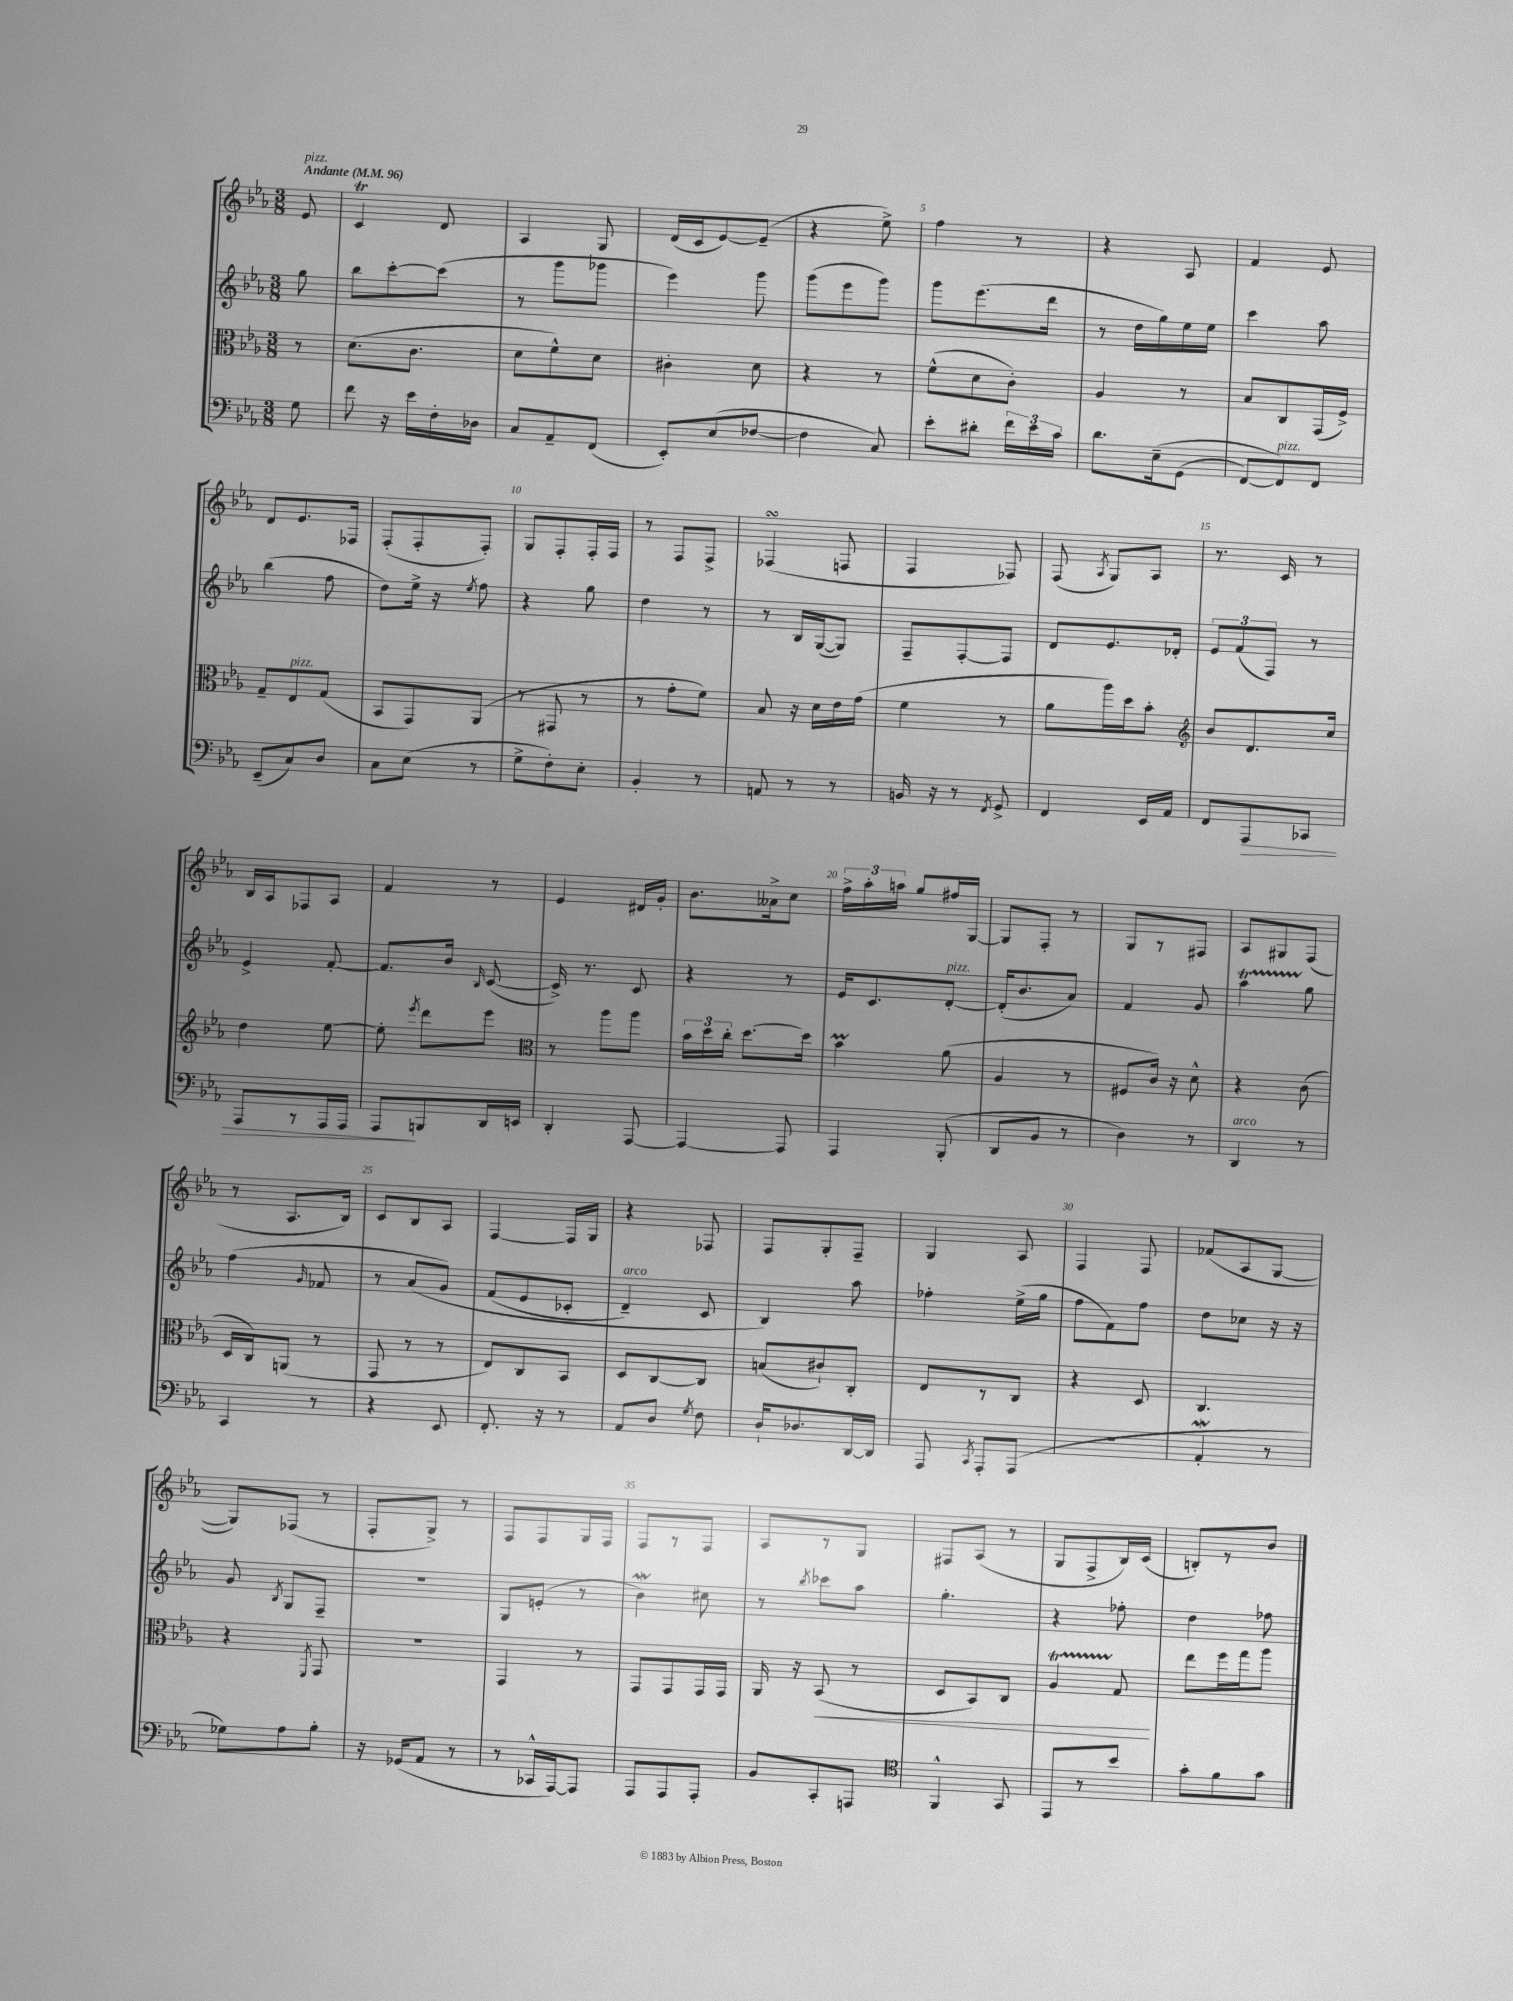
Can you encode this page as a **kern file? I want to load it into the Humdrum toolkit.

**kern	**kern	**kern	**kern
*staff4	*staff3	*staff2	*staff1
*clefF4	*clefC3	*clefG2	*clefG2
*k[b-e-a-]	*k[b-e-a-]	*k[b-e-a-]	*k[b-e-a-]
*M3/8	*M3/8	*M3/8	*M3/8
*MM96	*MM96	*MM96	*MM96
8G\	8r	8gg\	8e-/
=	=	=	=
8f\	(8.d\L	8bb-\L	4c/
16r	.	[8ccc'\	.
16e-\LL	8.c\J	.	.
16F'\	.	(8ccc\]J	8d/
16D-\JJ	.	.	.
=	=	=	=
8C/L	8d\L	8r	4A-/
8AA-~/	8f^^\)	8ggg\L	.
(8FF/J	8d\J	8ggg-\J	8G/
=	=	=	=
8EE-'/L)	4c#'\	4eee-\)	(16d/LL
.	.	.	16c/J
(8E-/	.	.	[8e-/)
[8F-/J	8d\	8ggg\	(8e-~/]J
=	=	=	=
4F-\]	4r	(8ggg\L	4r
.	.	8eee-\	.
8C/)	8r	8ggg\J)	8ee-^\)
=	=	=	=
8e-'\L	(8f^^\L	8ggg\L	4ff\
8d#'\J	8d\	(8.eee-\	.
24f\LL	8c'\J)	.	8r
24e-\	.	.	.
.	.	16ddd\Jk	.
24c\JJ	.	.	.
=	=	=	=
8.d\L	4A-/	8r	4r
.	.	16dd\LL	.
&(16E-~\k	.	16gg\)	.
(8GG\J	8r	16ee-\	8A-/
.	.	16ee-\JJ	.
=	=	=	=
[8FF/L)	8B-/L	4ccc\	4f/
8FF/]&)	8C/	.	.
8FF/J	(16GG/L	8aa-\	8e-/
.	16F^/JJ)	.	.
=	=	=	=
(8EE-~/L	8G~/L	(4bb-\	8d/L
8C/)	8E-/	.	8.e-/
8D/J	(8G/J	8ff\	.
.	.	.	16F-/Jk
=	=	=	=
8C\L	8BB-/L	8dd\L)	(8F'/L
(8E-\J	8GG/)	16ee-^\Jk	8F'/
.	.	16r	.
.	.	8qee-/	.
8r	(8AA-/J	8ff\	8F'/J)
=	=	=	=
8G^\L	8r	4r	8G/L
8F'\)	8GG#/	.	8F'/
8E-'\J	8r	8gg\	16F'/L
.	.	.	16F/JJ
=	=	=	=
4BB-'/	8r	4dd\	8r
.	8g'\L	.	8F/L
8r	8f\J)	8r	8F^/J
=	=	=	=
8AA/	8B-/	8r	(4F-/
8r	16r	16B-/LL	.
.	16d\LL	([16G/J	.
8r	16e-\	8G/]J)	8F/
.	(16g\JJ	.	.
=	=	=	=
16BB/	4f\	8F~/L	4F/
16r	.	.	.
8r	.	[8F'/	.
8qFF/	.	.	.
8GG^/	8r	8F/]J	8F-/)
=	=	=	=
4FF/	8a-\L	8d/L	(8F/
.	.	.	8qA-/
.	16aa-\L)	8.e-/	8G/L)
.	16dd\J	.	.
16EE-/LL	8b-'\J	.	8A-/J
16AA-/JJ	.	16d-'/Jk	.
=	=	=	=
*	*clefG2	*	*
8FF/L	8b-/L	12e-/L	8.r
.	.	(12f/	.
8AAA-/	8.d/	.	.
.	.	12F/J)	.
.	.	.	16c/
8CC-/J	.	8r	8r
.	16cc/Jk	.	.
=	=	=	=
8AAA-/L	4dd\	4e-^/	16B-/LL
.	.	.	16A-/J
8r	.	.	8F-/
16AAA-/L	[8ee-\	[8f'/	8A-/J
16AAA-/JJ	.	.	.
=	=	=	=
8AAA-/L	8ee-'\]	8.f/]L	4f/
.	8qeee-/	.	.
8BBB/	8ddd\L	.	.
.	.	16b-/Jk	.
.	.	16qqB-/	.
16DD/L	8eee-\J	([8c/	8r
16EE/JJ	.	.	.
=	=	=	=
*	*clefC3	*	*
4DD'/	8r	16c^/])	4e-/
.	.	8.r	.
.	8aa-\L	.	.
[8AAA-/	8aa-\J	8c/	16d#/LL
.	.	.	16g'/JJ
=	=	=	=
4AAA-/_	24b-\LL	4r	8.b-\L
.	24dd\	.	.
.	24cc'\JJ	.	.
.	[8.dd\L	.	.
.	.	.	16a--^\k
8AAA-/]	.	8r	8cc\J
.	16dd\]Jk	.	.
=	=	=	=
4AAA-/	4b-\	16e-/LK	24ff^\LL
.	.	.	24aa-'\
.	.	8.c/	.
.	.	.	24aa\JJ
.	.	.	8gg/L
(8BBB-'/	(8a-\	[8d'/J	16ff#/L
.	.	.	[16G/JJ
=	=	=	=
8DD/L	4A-/	(16d'/]LK	8G/]L
.	.	8.b-/	.
8BB-/J	.	.	8F'/J
8r	8r	8a-/J)	8r
=	=	=	=
4D\)	8F#/L	4f/	8G/L
.	16c/Jk)	.	8r
.	16r	.	.
8r	8d^^\	8g/	8F#/J
=	=	=	=
4DD/	4r	4aa-\	8A-/L
.	.	.	8G#/
8r	(8c\	8gg\	(8F/J
=	=	=	=
4CC/	16D/LL	(4ff\	8r
.	16C/J)	.	.
.	(8AA/J	.	8.A-/L
.	.	16qqg/	.
8r	8r	8f-/	.
.	.	.	16B-/Jk)
=	=	=	=
4r	8GG/	8r	8c/L
.	8r	&(8a-/L	8B-/
8EE-/	8r	8g/J)	8A-/J
=	=	=	=
8.FF'/	8E-/L)	(8f/L	[4F/
.	8C/	8e-/	.
16r	.	.	.
8r	8BB-/J	8c-'/J	16F/]LL
.	.	.	16G/JJ
=	=	=	=
8AA-/L	8D/L	4d~/)	4r
8D/J	[8C/	.	.
8qG/	.	.	.
8F\	8C/]J	8c/	8F-/
=	=	=	=
16D`/LK	(8B/L	4B-/&)	8F/L
8.D-/	.	.	.
.	8c#`/)	.	8G'/
[16DD/L	8C'/J	8aa-\	8F~/J
16DD/]JJ	.	.	.
=	=	=	=
8AAA-/	8E-/L	4ff-'\	4G/
8qCC/	.	.	.
8AAA-'/L	8r	.	.
(8AAA-/J	8C/J	(16ee-^\LL	8A-/
.	.	16gg\JJ	.
=	=	=	=
4.r	4r	8ff\L	4F/
.	.	8f\)	.
.	8D/	8ff\J	8F/
=	=	=	=
4AA-'/	4.C/	8dd\L	(8f-/L
.	.	8cc-\J	8A-/
8r	.	16r	[8G/J
.	.	16r	.
=	=	=	=
8G-\L)	4r	8g/	8G/]L)
.	.	8qB-/	.
8A-\	.	8G/L	(8F-/J
.	8qFF/	.	.
8B-'\J	8GG/	8F~/J	8r
=	=	=	=
16r	4.r	4.r	8F'/L
(16GG-/LK	.	.	.
8AA-/J	.	.	8G^/J)
8r	.	.	8r
=	=	=	=
8r	4GG/	8G/L	8F/L
16CC-^^/LL	.	(8e'/J	8F/
[16AAA-/J)	.	.	.
8AAA-/]J	8r	8r	16G/L
.	.	.	16F/JJ
=	=	=	=
8AAA-/L	8GG/L	4b-\)	8F/L
8AAA-/	8GG/	.	8r
8AAA-'/J	16GG/L	8cc#\	8F/J
.	16GG/JJ	.	.
=	=	=	=
8BB-/L	16AA-/	8r	8A-/L
.	16r	.	.
.	.	8qbb-/	.
8CC'/	(8BB-/	8ccc-\L	8r
8AAA/J	8r	8aa-\J	8G/J
=	=	=	=
*clefC4	*	*	*
4FF^^/	8D/L	4.gg'\	8F#/L
.	8BB-/)	.	(8A-/J
8GG/	8C/J	.	8r
=	=	=	=
8EE-/L	4A-/	4r	8G/L
8r	.	.	8F^/
8b-/J	8G/	8ff-'\	16B-/L)
.	.	.	(16c/JJ
=	=	=	=
8g'\L	8ee-\L	4dd\	8B'/L)
8f\	16ff\L	.	8r
.	16gg\J	.	.
8g\J	8aa-\J	8ff-\	8b-/J
==	==	==	==
*-	*-	*-	*-
